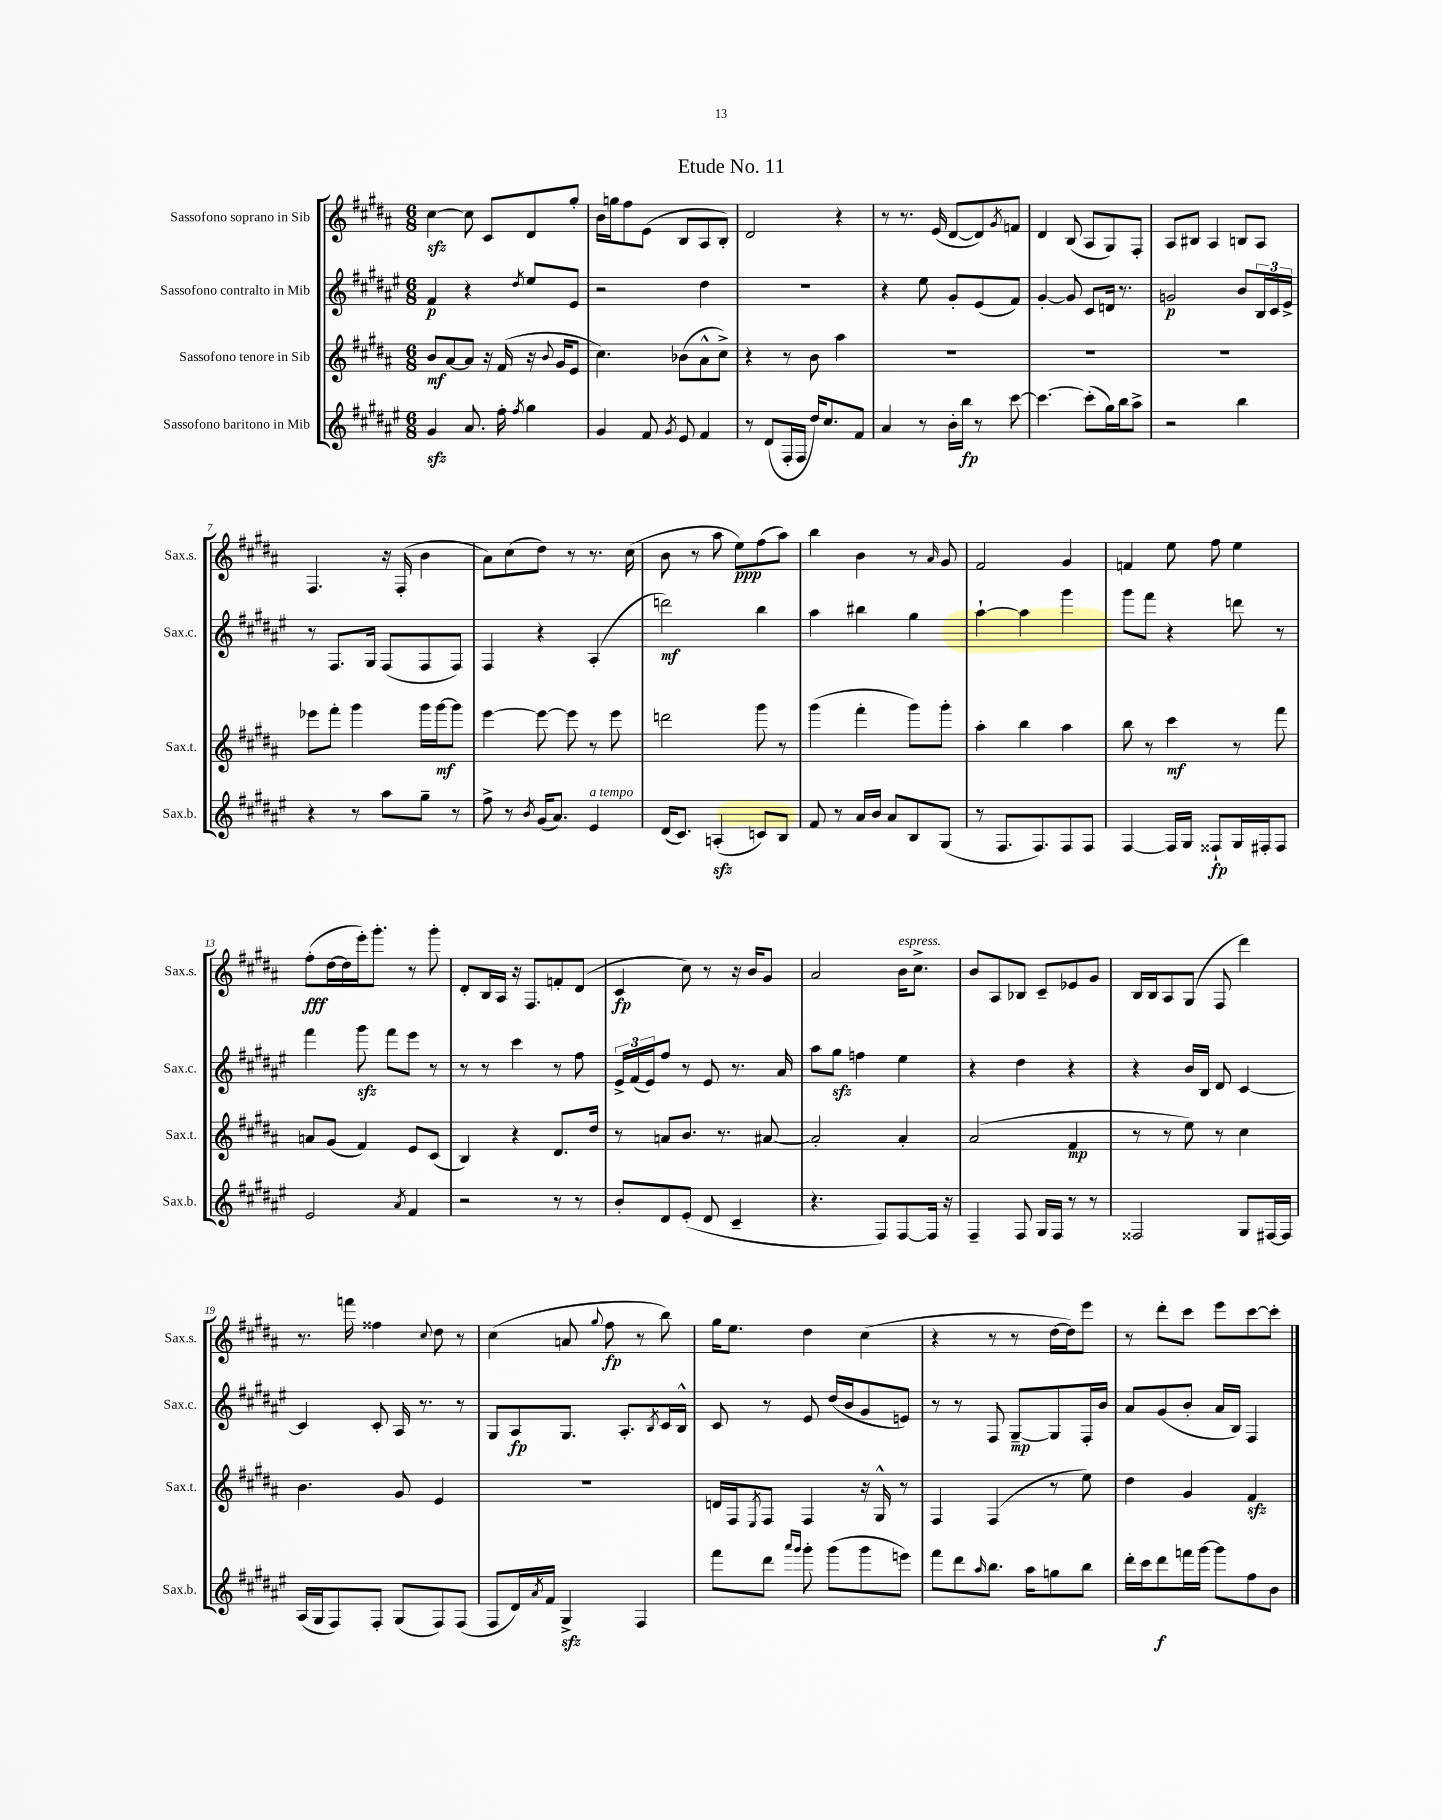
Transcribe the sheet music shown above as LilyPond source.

\header { title = "Etude No. 11" }
<<
\new StaffGroup <<
\new Staff = "s0" \with { instrumentName = "Sassofono soprano in Sib" shortInstrumentName = "Sax.s." } {
    \clef treble \key b \major \numericTimeSignature \time 6/8
    cis''4~\sfz cis''8 cis'8 dis'8 gis''8-. |
    b'16 g''16 fis''8 e'8( b8 ais8 b8-.) |
    dis'2 r4 |
    r8 r8. e'16( dis'8~ dis'8) \acciaccatura { gis'8 } f'8 |
    dis'4 b8( ais8 gis8) fis8-. |
    ais8 bis8 ais4 b8 ais8 |
    fis4. r16 fis16-.( b'4 |
    ais'8) cis''8( dis''8) r8 r8. cis''16( |
    b'8 r8 ais''8 e''8\ppp) fis''8( ais''8) |
    b''4 b'4 r8 \grace { ais'16 } gis'8 |
    fis'2 gis'4 |
    f'4 e''8 fis''8 e''4 |
    fis''8-.\fff( dis''16~ dis''16 e'''16-.) gis'''8.-. r8 gis'''8-. |
    dis'8-. b16 ais16 r16 fis8. f'8-. dis'8( |
    cis'4\fp cis''8) r8 r16 b'16 gis'8 |
    ais'2 b'16^\markup { \italic "espress." } cis''8.-> |
    b'8 ais8 bes8 cis'8-- ees'8 gis'8 |
    b16 b16 ais8 gis8( fis8 dis'''4) |
    r8. f'''16 fisis''4 \appoggiatura { cis''8 } dis''8 r8 |
    cis''4( a'8 \appoggiatura { gis''8 } fis''8\fp r8 b''8) |
    gis''16 e''8. dis''4 cis''4( |
    r4 r8 r8 dis''16~ dis''16) e'''8 |
    r8 dis'''8-. cis'''8 e'''8 cis'''8~ cis'''8-. \bar "|." |
}
\new Staff = "s1" \with { instrumentName = "Sassofono contralto in Mib" shortInstrumentName = "Sax.c." } {
    \clef treble \key fis \major \numericTimeSignature \time 6/8
    fis'4\p r4 \acciaccatura { dis''8 } eis''8 eis'8 |
    r2 dis''4 |
    R2. |
    r4 eis''8 gis'8-. eis'8( fis'8) |
    gis'4~-. gis'8 cis'8 d'16 r8. |
    g'2\p b'8 \tuplet 3/2 { b16 cis'16 eis'16-> } |
    r8 fis8. gis16 fis8( fis8 fis8) |
    fis4 r4 ais4-.( |
    d'''2\mf) b''4 |
    ais''4 bis''4 gis''4 |
    ais''4~-! ais''4 gis'''4 |
    gis'''8 fis'''8 r4 d'''8 r8 |
    fis'''4 gis'''8\sfz fis'''8 eis'''8 r8 |
    r8 r8 cis'''4 r8 fis''8 |
    \tuplet 3/2 { eis'16-> fis'16( eis'16) } fis''8 r8 eis'8 r8. ais'16 |
    ais''8 gis''8\sfz f''4 eis''4 |
    r4 dis''4 r4 |
    r4 b'16 b16 dis'8 cis'4~ |
    cis'4 cis'8-. ais16 r8. r8 |
    gis8 ais8\fp gis8. ais8.-. \acciaccatura { b8 } cis'16 b16-^ |
    cis'8 r8 eis'8 dis''16( b'16 gis'8 e'8) |
    r8 r8 fis8 gis8~--\mp gis8 fis16-. b'16 |
    ais'8 gis'8( b'8-. ais'16 b16) fis4 \bar "|." |
}
\new Staff = "s2" \with { instrumentName = "Sassofono tenore in Sib" shortInstrumentName = "Sax.t." } {
    \clef treble \key b \major \numericTimeSignature \time 6/8
    b'8\mf ais'8~ ais'8 r16 fis'16( r16 \appoggiatura { b'8 } gis'16 e'8 |
    cis''4.) bes'8( ais'8-^ cis''8->) |
    r4 r8 b'8 ais''4 |
    R2. |
    R2. |
    R2. |
    ees'''8 fis'''8-. gis'''4 gis'''16 gis'''16~\mf gis'''8 |
    e'''4~ e'''8~ e'''8 r8 e'''8 |
    d'''2 gis'''8 r8 |
    gis'''4( fis'''4-. gis'''8) gis'''8-. |
    ais''4-. b''4 ais''4 |
    b''8 r8 cis'''4\mf r8 fis'''8 |
    a'8 gis'8( fis'4) e'8 cis'8( |
    b4) r4 dis'8. dis''16 |
    r8 a'8 b'8. r8. ais'8~ |
    ais'2-. ais'4-. |
    ais'2( fis'4\mp |
    r8 r8 e''8) r8 cis''4 |
    b'4. gis'8 e'4 |
    R2. |
    d'16 fis16 \acciaccatura { e8 } fis8 fis4 r16 gis16-^ r8 |
    fis4 fis4( r8 e''8) |
    dis''4 gis'4 fis'4\sfz \bar "|." |
}
\new Staff = "s3" \with { instrumentName = "Sassofono baritono in Mib" shortInstrumentName = "Sax.b." } {
    \clef treble \key fis \major \numericTimeSignature \time 6/8
    gis'4\sfz ais'8. fis''16-. \acciaccatura { fis''8 } gis''4 |
    gis'4 fis'8 \acciaccatura { gis'8 } eis'8 fis'4 |
    r8 dis'8( fis16-. fis16 dis''16) cis''8. fis'8 |
    ais'4 r8 b'16-. b''16\fp r8 cis'''8~ |
    cis'''4.~ cis'''8-.( gis''16) b''16 ais''8-> |
    r2 b''4 |
    r4 r8 ais''8 gis''8-- r8 |
    fis''8-> r8 \acciaccatura { b'8 } gis'16( ais'8.) eis'4^\markup { \italic "a tempo" } |
    dis'16( cis'8.) a4-.\sfz( c'8) b8 |
    fis'8 r8 ais'16 b'16 ais'8 b8 gis8( |
    r8 fis8. fis8.) fis8 fis8 |
    fis4~ fis16 gis16 fisis8-!\fp gis16 fis16-. fis8 |
    eis'2 \acciaccatura { ais'8 } fis'4 |
    r2 r8 r8 |
    b'8-. dis'8 eis'8-.( dis'8 cis'4-- |
    r4. fis8) fis8~ fis16 r16 |
    fis4-- fis8 gis16 fis16 r8 r8 |
    fisis2 gis8 fis16~ fis16 |
    ais16( gis16 fis8) fis8-. gis8( fis8) fis8( |
    fis8 dis'16) \acciaccatura { ais'8 } fis'16 gis4->\sfz fis4 |
    fis'''8 dis'''8 \grace { ais'''16 gis'''16 } gis'''8-. gis'''8( gis'''8 e'''8) |
    fis'''8 dis'''8 \grace { ais''16 } b''8. ais''16 g''8 b''8 |
    dis'''16-. cis'''16 dis'''8\f f'''16 gis'''16~ gis'''8 fis''8 b'8 \bar "|." |
}
>>
>>
